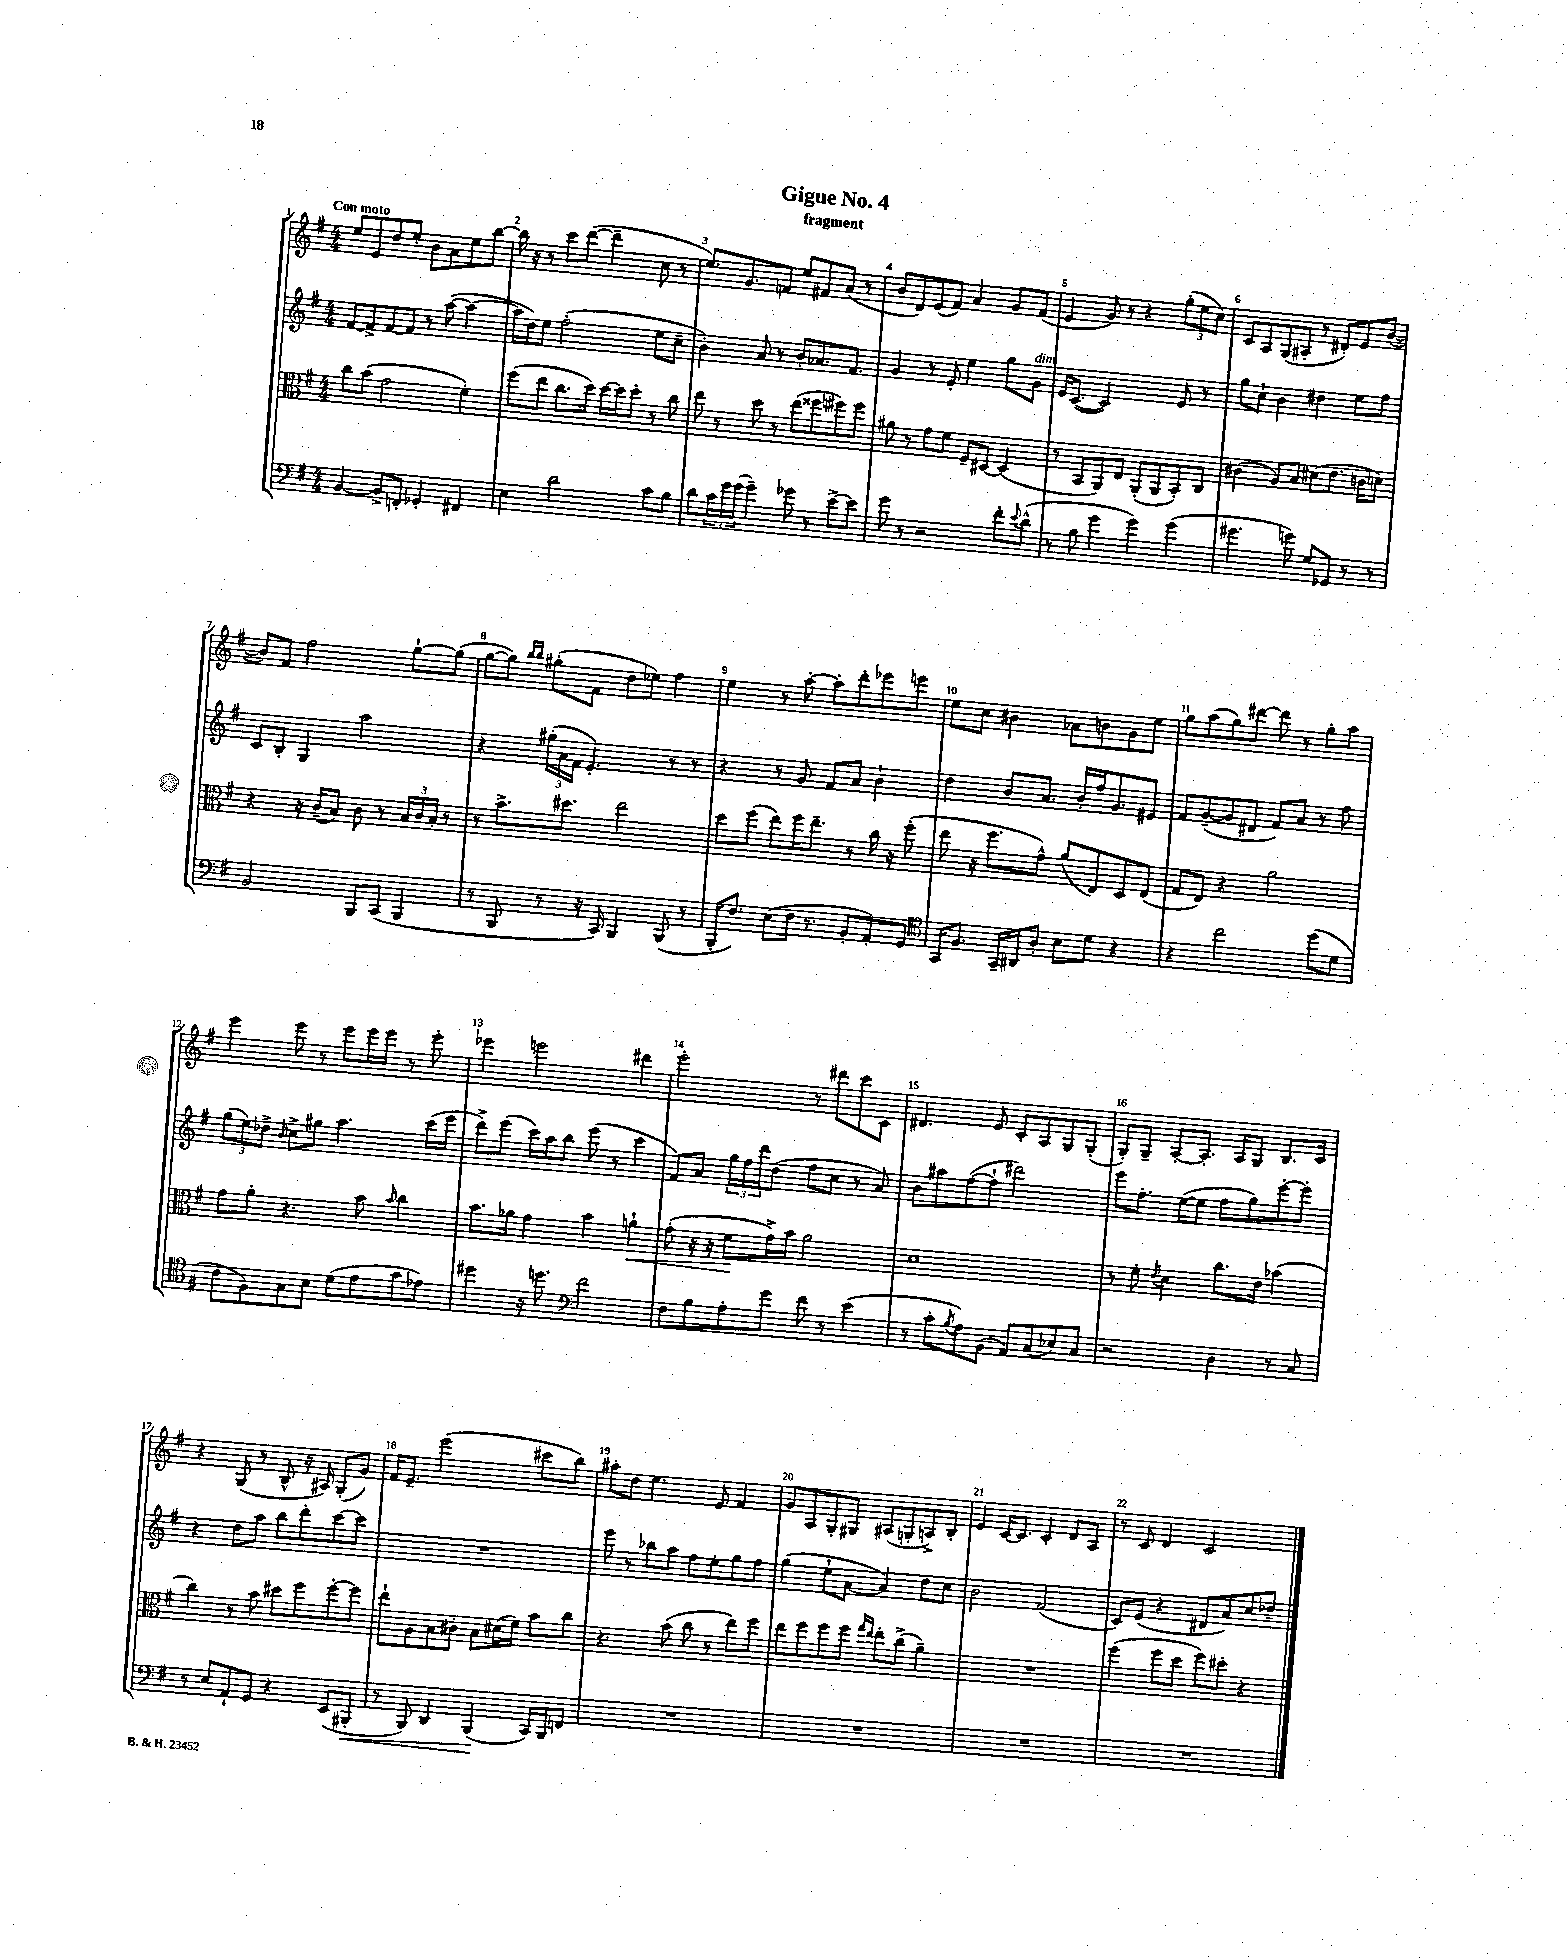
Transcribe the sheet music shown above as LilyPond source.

\header { title = "Gigue No. 4" subtitle = "fragment" }
<<
\new StaffGroup <<
\new Staff = "s0" {
    \clef treble \key g \major \numericTimeSignature \time 4/4 \tempo "Con moto"
    e''8 e'8 d''8 e''8-. b'8 a'8 e''8 b''8~ |
    b''16 r16 r8 c'''8 d'''8~( d'''4-- c''8 r8 |
    e''8.) g'8. f'8 e''8 fis'8 a'8( r8 |
    b'8 d'8) e'8( fis'8) a'4 g'8 fis'8( |
    e'4 g'8) r8 r4 \tuplet 3/2 { g''8-.( e''8 c''8) } |
    c'8 a8 g8( ais8-. r8 dis'8-.) e'8 b'8~( |
    b'8) fis'8 fis''2 g''8~-! g''8( |
    g''8~ g''8) \grace { b''16 b''16 } gis''8-.( fis'8 d''8 ees''8) fis''4 |
    e''4 r8 a''8~-. a''8-. d'''8-. ees'''8 e'''8 |
    e''8 c''8 bis'4 aes'8 b'8 g'8 e''8 |
    g''8 a''8( g''8) dis'''8~ dis'''8 r8 g''8-. a''8 |
    e'''4 e'''8 r8 e'''8 e'''16 e'''16 r8 e'''8-. |
    ees'''4 e'''2 dis'''4 |
    e'''2-. r8 dis'''8 c'''8 c'8 |
    dis'4. e'8 c'8-. a8 g8 g8-.( |
    g8-.) g8-- a8~-. a8.-. a16 g8 b8. c'16 |
    r4 g8( r8 b8-^ r16 ais16) g8-.( g'8) |
    fis'16 e'8.-- e'''2( cis'''8 b''8) |
    ais''8-. d''8 e''4. e'8 fis'4 |
    g'8 a8 g8-. gis8 ais8( g8-. a8->) b8-. |
    e'4 c'16~ c'8. c'4-. d'8 a8 |
    r8 c'8 d'4 c'2 \bar "|." |
}
\new Staff = "s1" {
    \clef treble \key g \major \numericTimeSignature \time 4/4
    fis'8~ fis'8-> fis'8~ fis'8 r8 a''8~( a''4~ |
    a''16 d''16) e''8 fis''2-.( e''8 c''8-- |
    b'4-.) a'8 r8 b'8-. aes'8. fis'8. |
    g'4 r8 e'8-. e''4 g''8 g'8^\markup { \italic "dim." } |
    e'16 c'8.~( c'2) e'8 r8 |
    g''8 c''8-! b'4 dis''4 e''8 fis''8 |
    c'8 b8-. g4 a''2 |
    r4 \tuplet 3/2 { gis''16-.( a'16 fis'16 } e'4.-.) r8 r8 |
    r4 r8 g'8 fis'8 a'8 b'4-! |
    d''4 b'8 a'8. b'16-. fis''16 g'8. eis'8 |
    fis'8 g'8~--( g'8 dis'8 fis'8) a'8 r8 fis''8 |
    \tuplet 3/2 { g''8( e''8) des''8-> } \grace { b'16 } c''8-> gis''8 a''4. c'''16( e'''16 |
    d'''8->) e'''8( c'''16) a''16 b''8 e'''8( r8 c'''4 |
    fis'8) a'8 \tuplet 3/2 { g''16 fis''16 d'''16 } d''8( fis''8 c''8 r8 a'8) |
    b'8 ais''8 fis''8~( fis''8-! dis'''2) |
    e'''8 fis''8.-. e''16~( e''8 fis''8 g''8) e'''8~-. e'''8-. |
    r4 d''8 a''8 b''8 d'''8-. c'''8~ c'''8 |
    R1 |
    e'''8 r8 bes''8 a''8 fis''8 e''8-. g''8 fis''8 |
    g''4( e''8-! a'8~ a'4) d''8 c''8 |
    b'2 fis'2( |
    c'8) e'8( r4 dis'8 a'8) c''8 des''8-- \bar "|." |
}
\new Staff = "s2" {
    \clef alto \key g \major \numericTimeSignature \time 4/4
    c''8 b'8( g'2 fis'4-.) |
    fis''8( e''8 c''8. d''16) d''16~ d''16 d''8-. r8 c''8 |
    e''8 r8 d''8 r8 e''8( fisis''8 fis''8) fis''8 |
    ais'8 r8 g'8 fis'8 fis8-- dis8~ dis4( |
    r8 b,8 a,8) e8 a,8-.( a,8 b,8-.) c8 |
    cis'4( a8) b8 dis'8( e'8. c'16 d'8) |
    r4 r16 c'16--( b8) c'8 r8 \tuplet 3/2 { b16 c'16 b16-. } r8 |
    r8 b'8.-> dis''8. e''2 |
    d''8 fis''8( e''8) fis''16 e''8.-- r8 c''16 r16 fis''8-.( |
    e''8 r16 fis''8. g'8-^) a'8( e8) d8 e8( |
    g8 e8) r4 a'2 |
    g'8 a'8-. r4. b'8 \grace { b'16 } c''4 |
    b'8. aes'16 g'4 b'4 a'4-!\< |
    g'8-.( r16 r16 fis'8\! g'16->) b'16 a'2 |
    d'1 |
    r8 fis'8-. \acciaccatura { e'8 } d'4 c''8. e'16 bes'4( |
    c''4) r8 b'8 dis''8 fis''8 fis''8~-. fis''8 |
    e''8-! a8 b8 cis'8-. b8 dis'16( fis'16) b'8 c''8 |
    r4. b'8( c''8 r8 e''8) fis''8 |
    e''8 fis''8 fis''8 fis''8 \grace { g''16 e''16 } e''8-. c''8->( a'4--) |
    R1 |
    fis''4( fis''8 d''8 fis''8) dis''8-. r4 \bar "|." |
}
\new Staff = "s3" {
    \clef bass \key g \major \numericTimeSignature \time 4/4
    b,4~ b,8-> f,8-. ges,4-. fis,4 |
    e4 d'2 c'8 b8 |
    d'8 \tuplet 3/2 { c'16 g'16 g'16( } g'4--) ges'8 r8 e'8~-> e'8 |
    g'8 r8 r2 fis'8-. \appoggiatura { e'8 } d'8-^( |
    r8 b8 g'4 g'4) g'4( |
    gis'4. g'8) g8 ges,8 r8 r8 |
    b,2 b,,8 c,8( b,,4 |
    r8 b,,8 r8 r16 c,16) b,,4 b,,8( r8 |
    b,,16-. fis8.) e8( fis16 r8. b,8-. a,8-.) g,8 |
    \clef tenor g,16 fis8. g,16-- ais,16 a8-. b8 d'8 r4 |
    r4 c''2 d''8( d'8 |
    c'8 fis8) g8 b8 d'8( e'8 g'8 ees'8) |
    dis''4 r16 d''8. \clef bass fis'2 |
    fis8 b8 a8-. g'8 fis'8 r8 e'4( |
    r8 c'8-. \acciaccatura { b8 } a8) b,8( a,8) c8( ees8) c8 |
    r2 d4 r8 c8 |
    r8 e8 a,8-! g,8 r4 e,8( bis,,8-.\< |
    r8 b,,8) d,4 b,,4\!( c,16) b,,16 f,8 |
    R1 |
    R1 |
    R1 |
    R1 \bar "|." |
}
>>
>>
\layout { \context { \Score \override BarNumber.break-visibility = ##(#f #t #t) barNumberVisibility = #all-bar-numbers-visible } }
